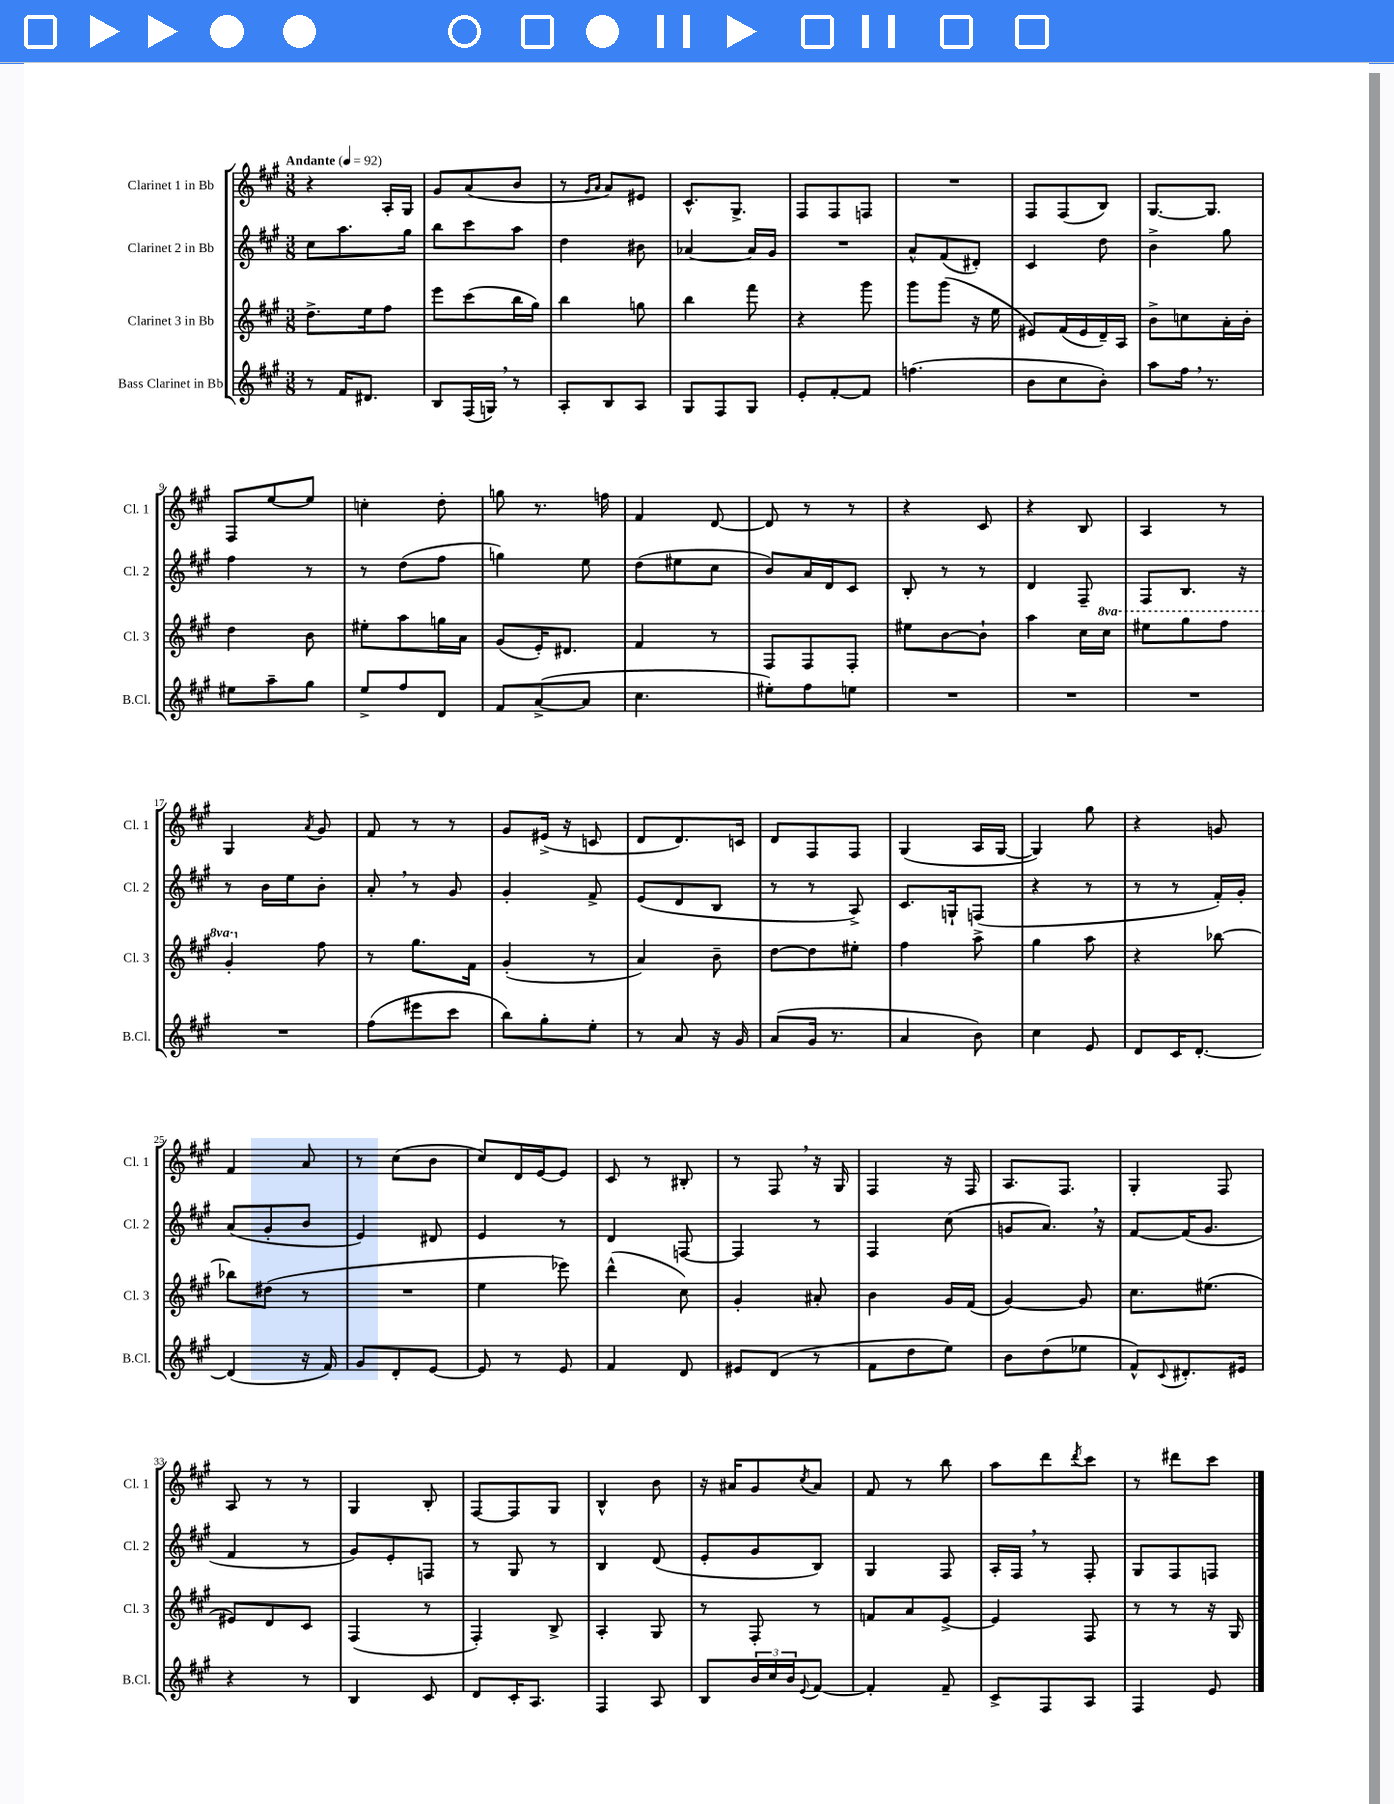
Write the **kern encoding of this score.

**kern	**kern	**kern	**kern
*part4	*part3	*part2	*part1
*staff4	*staff3	*staff2	*staff1
*I"Bass Clarinet in Bb	*I"Clarinet 3 in Bb	*I"Clarinet 2 in Bb	*I"Clarinet 1 in Bb
*I'B.Cl.	*I'Cl. 3	*I'Cl. 2	*I'Cl. 1
*clefG2	*clefG2	*clefG2	*clefG2
*k[f#c#g#]	*k[f#c#g#]	*k[f#c#g#]	*k[f#c#g#]
*M3/8	*M3/8	*M3/8	*M3/8
*MM92	*MM92	*MM92	*MM92
=1	=1	=1	=1
!	!	!	!LO:TX:a:B:t=Andante
8r	8.dd^\L	8cc#\L	4r
16f#/KL	.	8.aa\	.
8.d#X/J	16ee\k	.	.
.	8ff#\J	.	16A'/LL
.	.	16gg#\Jk	16G#/JJ
=2	=2	=2	=2
8B/L	8eee\L	8bb\L	8g#/L
(16F#/L	(8ccc#\	8ccc#\	(8a/
16Gn,/JJ)	.	.	.
8r	16bb\L	8aa\J	8b/J
.	16gg#\JJ)	.	.
=3	=3	=3	=3
8A'/L	4bb\	4dd\	8r
.	.	.	16qqg#/LL
.	.	.	16qqa/JJ
8B/	.	.	8a/L)
8A/J	8ggn\	8b#X\	8e#X/J
=4	=4	=4	=4
8G#/L	4bb\	[4a-X/	8.c#^^/L
8F#/	.	.	.
.	.	.	8.G#^/J
8G#/J	8fff#\	16a-/LL]	.
.	.	16g#/JJ	.
=5	=5	=5	=5
8e'/L	4r	4.r	8F#/L
[8f#'/	.	.	8F#/
8f#/J]	8ggg#\	.	8Fn/J
=6	=6	=6	=6
(4.ffn\	8ggg#\L	8a^^/L	4.r
.	(8ggg#\J	(8f#/	.
.	16r	8d#X'/J)	.
.	16ee\	.	.
=7	=7	=7	=7
8b\L	8e#X/L)	4c#/	8F#/L
8cc#\	(16f#/L	.	(8F#/
.	16e#/	.	.
8b'\J)	16d~/)	8dd\	8B/J)
.	16A/JJ	.	.
=8	=8	=8	=8
8aa\L	8b^\L	4b^\	[8.G#/L
16ff#,\Jk	8ccn\	.	.
8.r	.	.	8.G#/J]
.	16a'\L	8gg#\	.
.	16b'\JJ	.	.
!!LO:LB:g=z
=9	=9	=9	=9
8ee#X\L	4dd\	4ff#\	8F#/L
8aa~\	.	.	[8ee/
8gg#\J	8b\	8r	8ee/J]
=10	=10	=10	=10
8ee^/L	8ee#X'\L	8r	4ccn'\
8ff#/	8aa\	(8dd\L	.
8d/J	16ggn\L	8ff#\J	8dd'\
.	16a\JJ	.	.
=11	=11	=11	=11
8f#/L	(8g#/L	4ggn\)	8ggn\
([8a^/	16e'/K)	.	8.r
.	8.d#X/J	.	.
8a/J]	.	8ee\	.
.	.	.	16ffn\
=12	=12	=12	=12
4.cc#\	4f#/	(8dd\L	4f#/
.	.	8ee#X\	.
.	8r	8cc#\J	[8d/
=13	=13	=13	=13
8ee#X'\L)	8F#/L	8b/L)	8d/]
8ff#\	8F#/	16a/L	8r
.	.	16d/J	.
8een\J	8F#'/J	8c#/J	8r
=14	=14	=14	=14
4.r	8ee#X\L	8B'/	4r
.	[8b\	8r	.
.	8b`\J]	8r	8c#/
=15	=15	=15	=15
4.r	4aa\	4d/	4r
.	16cc#\LL	8F#~/	8B/
*	*8va	*	*
.	16ccc#\JJ	.	.
=16	=16	=16	=16
4.r	8eee#X\L	8F#/L	4A/
.	8ggg#\	8.B/J	.
.	8fff#\J	.	8r
.	.	16r	.
!!LO:LB:g=z
=17	=17	=17	=17
4.r	4gg#'/	8r	4G#/
.	.	16b\LL	.
.	.	16ee\J	.
.	.	.	8qa/
*	*X8va	*	*
.	8ff#\	8b'\J	8g#/
=18	=18	=18	=18
(8ff#\L	8r	8a',/	8f#/
8eee#X\	8.gg#\L	8r	8r
8ccc#\J	.	8g#/	8r
.	16f#\Jk	.	.
=19	=19	=19	=19
8bb\L)	(4g#'/	4g#'/	8g#/L
8gg#'\	.	.	(16e#X^/Jk
.	.	.	16r
8ee'\J	8r	8f#^/	8cn/
=20	=20	=20	=20
8r	4a/)	(8e/L	8d/L
8a/	.	8d/	8.d/)
16r	8b~\	8B/J	.
16g#/	.	.	16cn/Jk
=21	=21	=21	=21
(8a/L	[8dd\L	8r	8d/L
16g#/Jk	8dd\]	8r	8F#/
8.r	.	.	.
.	8ee#X'\J	8A^/)	8F#/J
=22	=22	=22	=22
4a/	4ff#\	8.c#/L	(4G#/
.	.	16Gn`/k	.
8b\)	8aa^\	(8Fn/J	16A/LL
.	.	.	[16G#/JJ
=23	=23	=23	=23
4cc#\	4gg#\	4r	4G#/])
8e/	8aa\	8r	8gg#\
=24	=24	=24	=24
8d/L	4r	8r	4r
16c#/K	.	8r	.
[8.d'/J	.	.	.
.	[8bb-X\	16f#'/LL)	8gn/
.	.	16g#'/JJ	.
!!LO:LB:g=z
=25	=25	=25	=25
(4d/]	8bb-X\L]	(8a/L	4f#/
.	(8dd#X\J	8g#'/	.
16r	8r	8b/J	8a/
16f#/)	.	.	.
=26	=26	=26	=26
8g#/L	4.r	4e/)	8r
8d'/	.	.	(8cc#\L
[8e/J	.	8d#X/	8b\J
=27	=27	=27	=27
8e/]	4ee\	4e/	8cc#/L)
8r	.	.	16d/L
.	.	.	[16e/J
8e/	8eee-X\)	8r	8e/J]
=28	=28	=28	=28
4f#/	(4ddd^^\	4d/	8c#/
.	.	.	8r
8d/	8cc#\)	[8Fn/	8B#X'/
=29	=29	=29	=29
8e#X/L	4g#'/	4F/]	8r
(8d/J	.	.	8F#,/
8r	8a#X'/	8r	16r
.	.	.	16G#/
=30	=30	=30	=30
8f#\L	4b\	4F#/	4F#/
8dd\	.	.	.
8ee\J)	16g#/LL	(8cc#\	16r
.	(16f#/JJ	.	16F#/
=31	=31	=31	=31
8b\L	[4g#/)	8gn/L	8.A/L
(8dd\	.	8.a,/J)	.
.	.	.	8.F#/J
8ee-X\J	8g#/]	.	.
.	.	16r	.
=32	=32	=32	=32
8f#^^/L)	8.cc#\L	[8f#/L	4G#'/
8qqc#/	.	.	.
8.d#X'/	.	(16f#/K]	.
.	(8.ee#X\J	8.g#/J	.
.	.	.	8F#/
16e#X/Jk	.	.	.
!!LO:LB:g=z
=33	=33	=33	=33
4r	8e#X/L)	4f#/	8A/
.	8d/	.	8r
8r	8c#/J	8r	8r
=34	=34	=34	=34
4B/	(4F#/	8g#/L)	4G#/
.	.	8e'/	.
8c#/	8r	8Fn/J	8B'/
=35	=35	=35	=35
8d/L	4F#'/)	8r	[8F#/L
16c#'/K	.	8G#/	8F#/]
8.A/J	.	.	.
.	8B^/	8r	8G#/J
=36	=36	=36	=36
4F#/	4A'/	4B/	4B^^/
8A/	8G#/	(8d/	8b\
=37	=37	=37	=37
8B/L	8r	8e'/L	16r
.	.	.	16a#X/KL
24b/L	8F#'/	8g#/	8g#/
24cc#/	.	.	.
24b/J	.	.	.
8qqe/	.	.	8qcc#/
[8f#/J	8r	8B/J)	8a#/J
=38	=38	=38	=38
4f#'/]	8fn/L	4G#/	8f#/
.	8a/	.	8r
8f#~/	[8e^/J	8F#/	8bb\
=39	=39	=39	=39
8c#^/L	4e/]	16A'/LL	8aa\L
.	.	16F#,/JJ	.
8F#/	.	8r	8ddd\
.	.	.	8qddd/
8A/J	8F#/	8F#'/	8ccc#\J
=40	=40	=40	=40
4F#/	8r	8G#/L	8r
.	8r	8F#/	8ddd#X\L
8e/	16r	8Fn/J	8ccc#\J
.	16G#/	.	.
==	==	==	==
*-	*-	*-	*-
